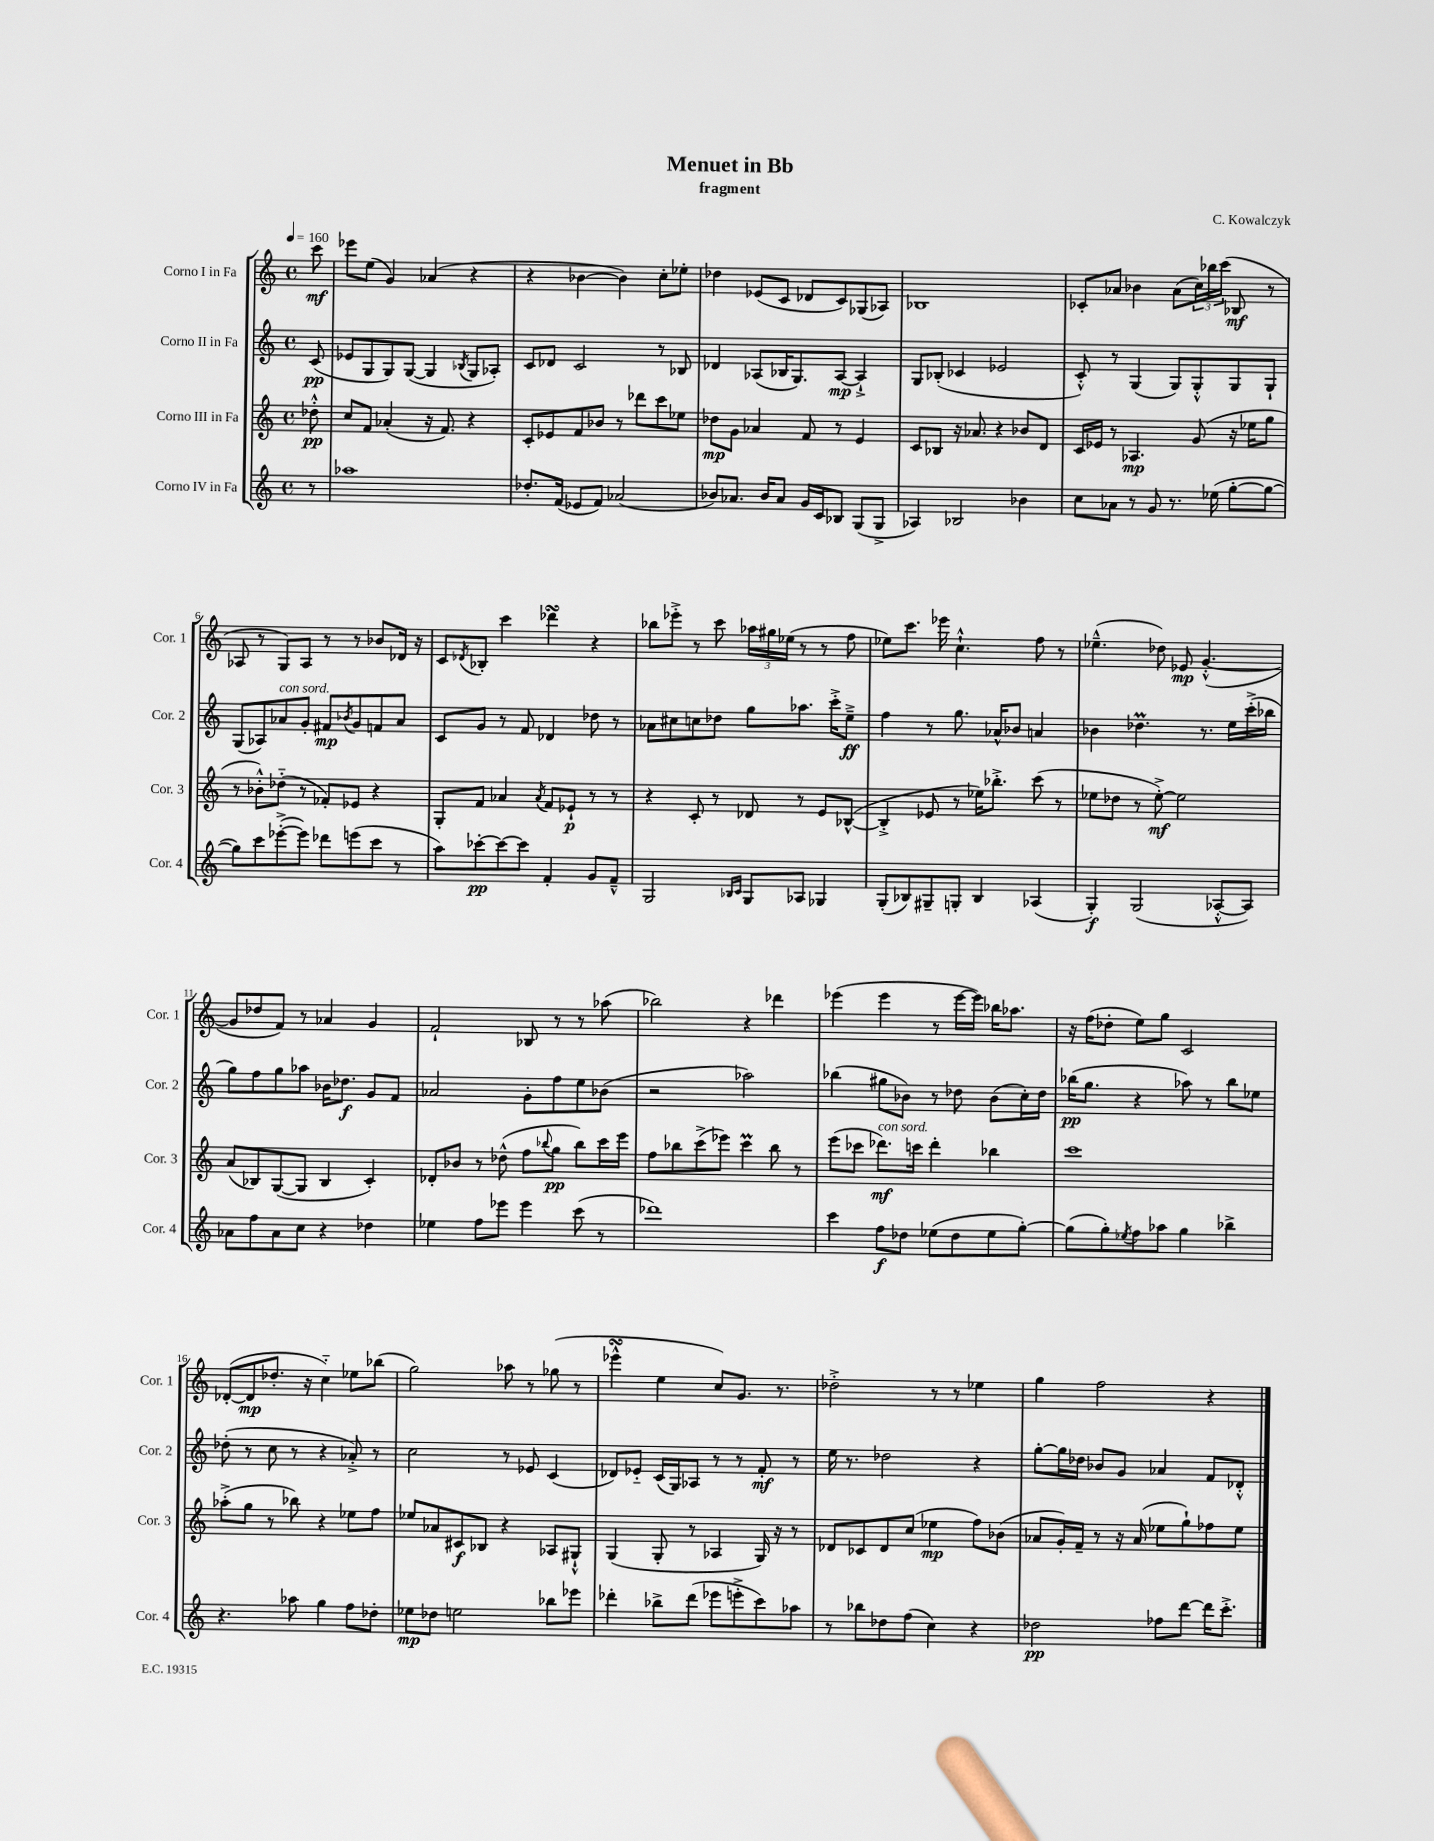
\header { title = "Menuet in Bb" composer = "C. Kowalczyk" subtitle = "fragment" }
<<
\new StaffGroup <<
\new Staff = "s0" \with { instrumentName = "Corno I in Fa" shortInstrumentName = "Cor. 1" } {
    \clef treble \key c \major \defaultTimeSignature \time 4/4 \partial 8 \tempo 4 = 160
    c'''8\mf |
    ees'''8 e''8( g'4) aes'4( r4 |
    r4 bes'4~ bes'4) c''8-. ees''8-. |
    des''4 ees'8( c'8 des'8 c'8) ges8( aes8) |
    bes1 |
    ces'8-. aes'8 bes'4 aes'8( \tuplet 3/2 { c''16) bes''16 c'''16( } bes8\mf r8 |
    aes8 r8 g8) aes8 r8 r8 bes'8 des'16 r16 |
    c'8 \acciaccatura { des'8 } bes8-. c'''4 des'''4\turn r4 |
    bes''8 ees'''8-.-> r8 c'''8 \tuplet 3/2 { aes''16 gis''16 ees''16( } r8 r8 f''8 |
    ees''8) c'''8. ees'''16 c''4.-!-^ f''8 r8 |
    ees''4.---^( des''8) ees'8\mp g'4.~-.-^( |
    g'8 des''8 f'8) r8 aes'4 g'4 |
    f'2-! bes8 r8 r8 aes''8( |
    bes''2) r4 des'''4 |
    ees'''4( ees'''4 r8 ees'''16~ ees'''16) bes''16 aes''8. |
    r16 f''16( des''8-. e''8) g''8 c'2 |
    des'8~-.( des'8\mp des''8.-. r16 c''4-_) ees''8 bes''8( |
    g''2) aes''8 r8 ges''8( r8 |
    ees'''4-^\turn e''4 c''8) g'8. r8. |
    des''2-.-> r8 r8 ees''4 |
    g''4 f''2 r4 \bar "|." |
}
\new Staff = "s1" \with { instrumentName = "Corno II in Fa" shortInstrumentName = "Cor. 2" } {
    \clef treble \key c \major \defaultTimeSignature \time 4/4 \partial 8
    c'8\pp( |
    ees'8 g8 g8) g8~( g4 \acciaccatura { bes8 } g8 aes8-.) |
    c'8 des'8 c'2 r8 bes8 |
    des'4 aes8( bes16 g8.) aes8~\mp aes4-!-> |
    g8 bes8-.( ces'4 ees'2 |
    c'8-.-^) r8 g4( g8) g8-.-^ g8 g8-! |
    g8( aes8) aes'8^\markup { \italic "con sord." } g'8-. fis'8\mp \acciaccatura { bes'8 } g'8 f'8 aes'8 |
    c'8 g'8 r8 f'8 des'4 des''8 r8 |
    aes'8 cis''8 c''8 des''8 g''8 aes''8. c'''16-.-> e''8--->\ff |
    f''4 r8 g''8. aes'16-^ bes'8 a'4 |
    bes'4 des''4.\prall r8. e''16 c'''16-.->( bes''16 |
    g''8) f''8 g''8 aes''8 bes'16 des''8.\f g'8 f'8 |
    aes'2 g'8-. f''8 e''8 bes'8( |
    r2 aes''2) |
    bes''4( gis''8 bes'8) r8 des''8 bes'8( c''16-.) des''16 |
    bes''16\pp( g''8. r4 aes''8) r8 bes''8 ees''8 |
    des''8-.( r8 c''8 r8 r4 aes'8-.->) r8 |
    c''2 r8 ees'8 c'4( |
    des'8) ees'8-_ c'16( g16) aes8 r8 r8 f'8-.\mf r8 |
    e''16 r8. des''2 r4 |
    g''8~-. g''16 des''16 bes'8 g'8 aes'4 f'8 des'8-.-^ \bar "|." |
}
\new Staff = "s2" \with { instrumentName = "Corno III in Fa" shortInstrumentName = "Cor. 3" } {
    \clef treble \key c \major \defaultTimeSignature \time 4/4 \partial 8
    des''8-.-^\pp |
    c''8 f'8 aes'4-.( r16 f'8.) r4 |
    c'8-. ees'8 f'8 bes'8 r8 des'''8 c'''8 ees''8 |
    des''8\mp g'8 aes'4 f'8 r8 e'4 |
    c'8 bes8 r16 aes'8. r4 bes'8 d'8 |
    c'16 ees'16 r8 aes4.\mp g'8( r16 ees''16 g''8 |
    r8 bes'8-.-^) des''8-_( r8 fes'8-.) ees'8 r4 |
    g8-. f'8 aes'4 \acciaccatura { aes'8 } f'8 ees'8-!\p r8 r8 |
    r4 c'8-. r8 des'8 r8 e'8 bes8~-^( |
    bes4-.-> ees'8 r8 ees''16) bes''8.-.-> c'''8( r8 |
    ees''8 des''8 r8 ees''8~-.->\mf) ees''2 |
    a'8( bes8) g8~( g8 bes4 c'4-.) |
    des'8-. bes'8 r8 des''8-^( f''8 \appoggiatura { bes''8 } g''8\pp bes''8) c'''16 e'''16 |
    f''8 bes''8 c'''8->( ees'''8) c'''4\prall bes''8 r8 |
    e'''8( ces'''8 des'''8.\mf^\markup { \italic "con sord." }) c'''16 des'''4-. bes''4 |
    c'''1 |
    aes''8-.->( g''8 r8 bes''8) r4 ees''8 f''8 |
    ees''8 aes'8 cis'8\f bes8 r4 aes8 gis8-!-^ |
    g4( g8-. r8 aes4 g16) r16 r8 |
    des'8 ces'8 des'8 c''8( ees''4\mp f''8) bes'8( |
    aes'8 g'16-.) f'16-- r8 r16 aes'16( ees''8 g''8-!) fes''8 ees''8 \bar "|." |
}
\new Staff = "s3" \with { instrumentName = "Corno IV in Fa" shortInstrumentName = "Cor. 4" } {
    \clef treble \key c \major \defaultTimeSignature \time 4/4 \partial 8
    r8 |
    aes''1 |
    des''8.-. f'16( ees'8 f'8) aes'2( |
    bes'8) aes'8. bes'16 aes'8 g'16 c'16 bes8 g8( g8-> |
    aes4) bes2 bes'4 |
    c''8 aes'8 r8 g'8 r8. ees''16( g''8~-. g''8~ |
    g''8) c'''8 ees'''8~-.->( ees'''8) des'''8 e'''8( c'''8 r8 |
    a''8) ces'''8~-.\pp ces'''8~ ces'''8 f'4-. g'8 f'8---^ |
    g2 \grace { bes16 c'16 } g8 aes8 ges4 |
    g8-.( bes8) gis8-- g8-. bes4 aes4( |
    g4-.\f) g2( aes8~-.-^ aes8) |
    aes'8 f''8 aes'8 c''8 r4 des''4 |
    ees''4 f''8 ees'''8 ees'''4 c'''8( r8 |
    des'''1) |
    c'''4 f''8\f des''8 ees''8( des''8 ees''8 g''8~-.) |
    g''8( g''8-.) \acciaccatura { ees''8 } f''8 aes''8 g''4 bes''4-> |
    r4. aes''8 g''4 f''8 des''8-. |
    ees''8\mp des''8 e''2 bes''8 ees'''8 |
    des'''4-. bes''8-> des'''8( ees'''8 e'''8-.-> c'''8) aes''8 |
    r8 bes''8 des''8 f''8( c''4) r4 |
    des''2\pp fes''8 d'''8~ d'''16 c'''8.-.-> \bar "|." |
}
>>
>>
